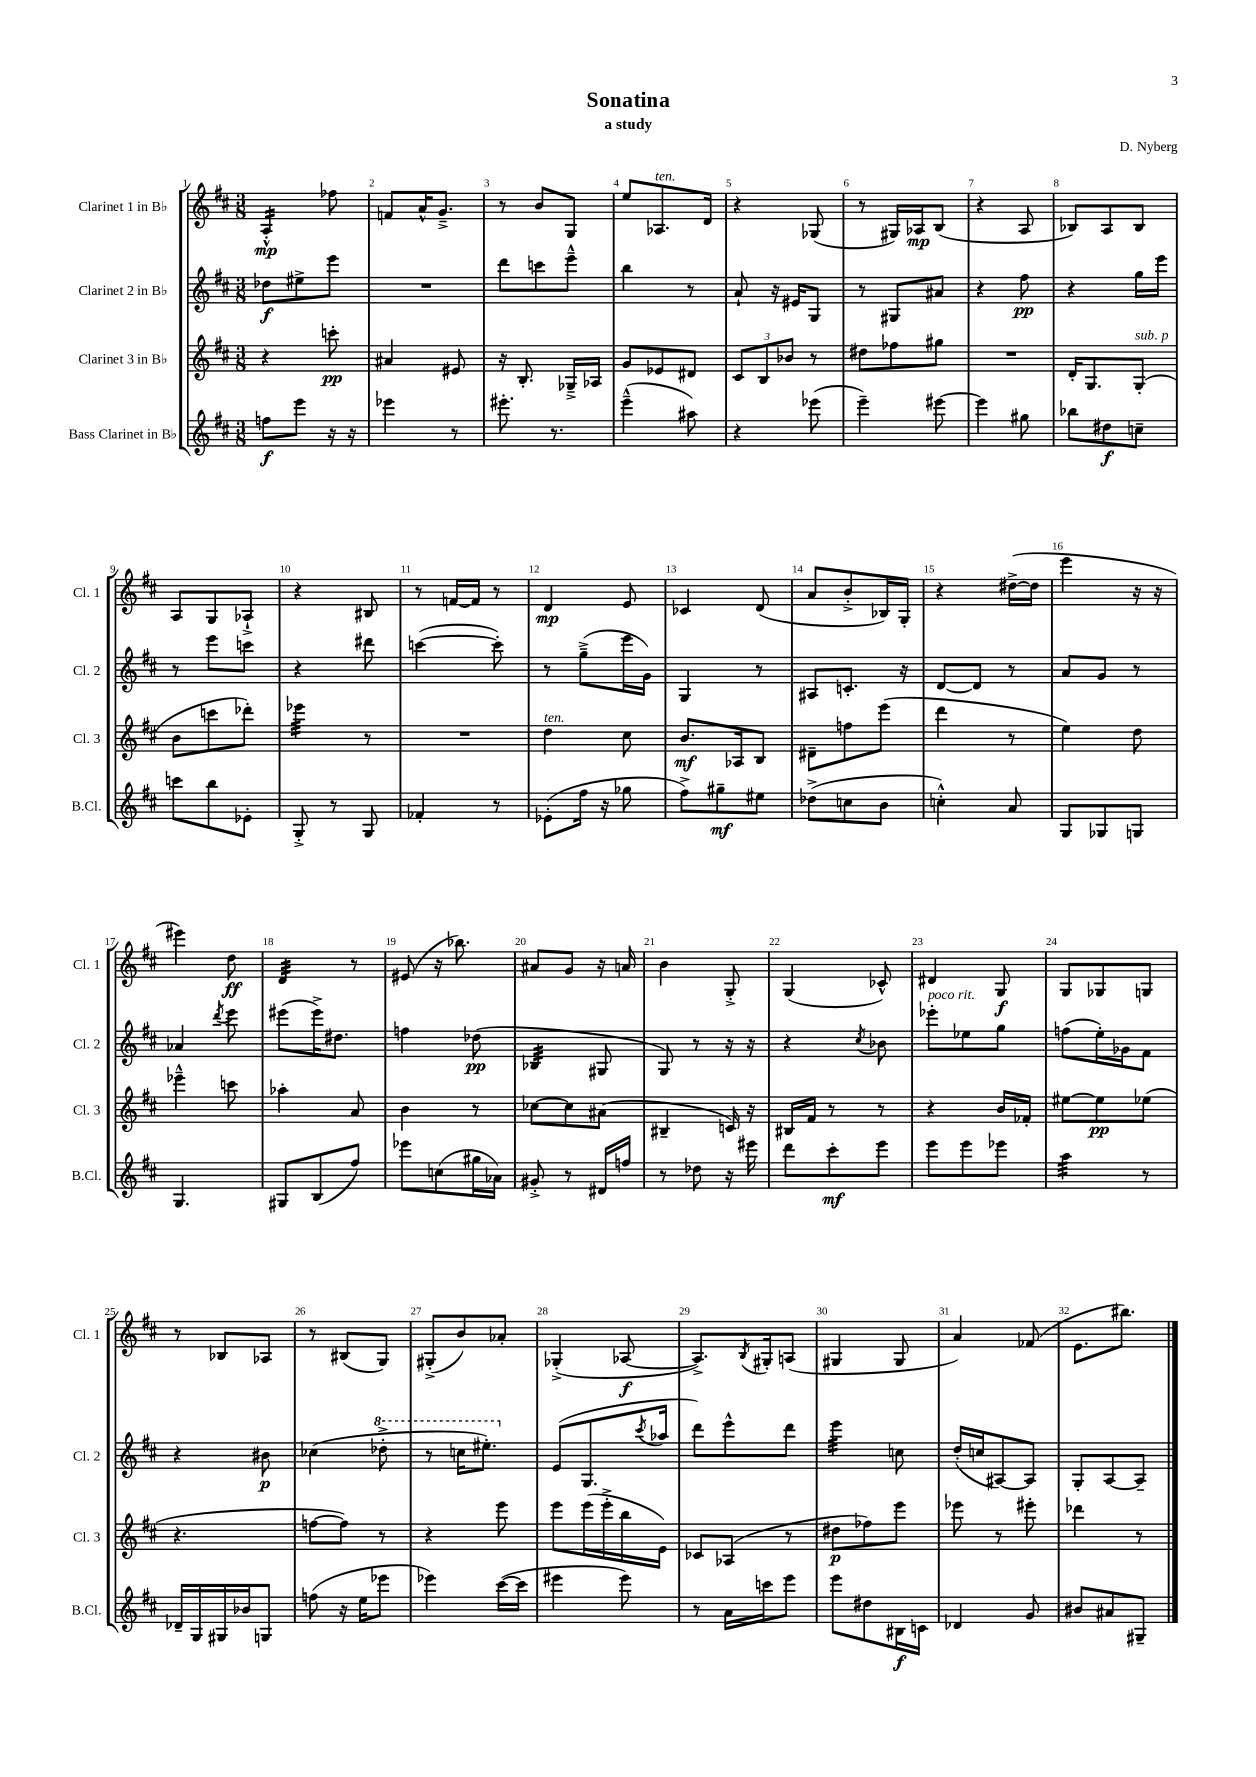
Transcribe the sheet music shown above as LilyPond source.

\header { title = "Sonatina" composer = "D. Nyberg" subtitle = "a study" }
<<
\new StaffGroup <<
\new Staff = "s0" \with { instrumentName = "Clarinet 1 in Bb" shortInstrumentName = "Cl. 1" } {
    \clef treble \key d \major \numericTimeSignature \time 3/8
    a4:16-.-^\mp fes''8 |
    f'8 a'16-^ g'8.---> |
    r8 b'8 g8 |
    e''8 aes8.^\markup { \italic "ten." } d'16 |
    r4 ges8( |
    r8 gis16) aes16\mp b8( |
    r4 a8 |
    bes8) a8 bes8 |
    a8 g8 aes8-!-> |
    r4 bis8 |
    r8 f'16~ f'16 r8 |
    d'4\mp e'8 |
    ces'4 d'8( |
    a'8 b'8-.-> bes16) g16-. |
    r4 dis''16~->( dis''16 |
    e'''4 r16 r16 |
    eis'''4) d''8\ff |
    d'4:32 r8 |
    eis'8( r16 bes''8.) |
    ais'8 g'8 r16 a'16 |
    b'4 g8-.-> |
    g4( ces'8-^) |
    dis'4 g8\f |
    g8 ges8 g8 |
    r8 bes8 aes8 |
    r8 bis8( g8) |
    gis8-.->( b'8) aes'8-. |
    ges4-.->( aes8~\f |
    aes8.->) \acciaccatura { b8 } gis16-. a8( |
    gis4 gis8 |
    a'4) fes'8( |
    e'8. bis''8.) \bar "|." |
}
\new Staff = "s1" \with { instrumentName = "Clarinet 2 in Bb" shortInstrumentName = "Cl. 2" } {
    \clef treble \key d \major \numericTimeSignature \time 3/8
    des''8\f eis''8-> e'''8 |
    R4. |
    d'''8 c'''8 e'''8---^ |
    b''4 r8 |
    a'8-! r16 eis'16 g8 |
    r8 gis8 ais'8 |
    r4 fis''8\pp |
    r4 g''16 e'''16 |
    r8 e'''8 c'''8 |
    r4 dis'''8 |
    c'''4~( c'''8-.) |
    r8 g''8--->( e'''16 g'16) |
    g4 r8 |
    ais8 c'8.-. r16 |
    d'8~ d'8 r8 |
    a'8 g'8 r8 |
    aes'4 \acciaccatura { d'''8 } e'''8 |
    eis'''8( eis'''16->) dis''8. |
    f''4 des''8\pp( |
    bes4:32 gis8 |
    g8) r8 r16 r16 |
    r4 \acciaccatura { cis''8 } bes'8 |
    ees'''8-.^\markup { \italic "poco rit." } ees''8 g''8 |
    f''8( e''16-.) ges'16 fis'8 |
    r4 bis'8\p |
    ces''4( \ottava #1 des'''8-.-> |
    r8 c'''16 eis'''8.-.) \ottava #0 |
    e'8( g8. \acciaccatura { cis'''8 } aes''16 |
    d'''8) e'''8-^ d'''8 |
    e'''4:32 c''8 |
    d''16-.( c''16 ais8~) ais8 |
    g8-. a8~ a8-- \bar "|." |
}
\new Staff = "s2" \with { instrumentName = "Clarinet 3 in Bb" shortInstrumentName = "Cl. 3" } {
    \clef treble \key d \major \numericTimeSignature \time 3/8
    r4 c'''8-.\pp |
    ais'4 eis'8 |
    r16 b8.-. ges16---> aes16 |
    g'8 ees'8 dis'8 |
    \tuplet 3/2 { cis'8 b8 bes'8 } r8 |
    dis''8 fes''8 gis''8 |
    R4. |
    d'16-. g8. g8-.^\markup { \italic "sub. p" }( |
    b'8 c'''8 des'''8-.) |
    ees'''4:32 r8 |
    R4. |
    d''4^\markup { \italic "ten." } cis''8 |
    b'8.\mf aes16 b8 |
    dis'8-- f''8 e'''8( |
    d'''4 r8 |
    e''4) d''8 |
    ees'''4---^ c'''8 |
    aes''4-. a'8 |
    b'4 r8 |
    ces''8~ ces''8 ais'8( |
    bis4-- c'16) r16 |
    bis16 fis'16 r8 r8 |
    r4 b'16 fes'16-. |
    eis''8~ eis''8\pp ees''8( |
    r4. |
    f''8~ f''8) r8 |
    r4 e'''8 |
    e'''8 e'''16( e'''16-.-> b''16 e'16) |
    ces'8 aes8( r8 |
    dis''8\p fes''8) e'''8 |
    ees'''8 r8 eis'''8-. |
    des'''4 r8 \bar "|." |
}
\new Staff = "s3" \with { instrumentName = "Bass Clarinet in Bb" shortInstrumentName = "B.Cl." } {
    \clef treble \key d \major \numericTimeSignature \time 3/8
    f''8\f e'''8 r16 r16 |
    ees'''4 r8 |
    eis'''8.-. r8. |
    e'''4---^( ais''8) |
    r4 ees'''8( |
    e'''4--) eis'''8~ |
    eis'''4 gis''8 |
    bes''8 dis''8\f c''8-- |
    c'''8 b''8 ees'8-. |
    g8-.-> r8 g8 |
    fes'4-. r8 |
    ees'8-.( fis''16 r16 ges''8 |
    fis''8->) gis''8--\mf eis''8 |
    des''8->( c''8 b'8 |
    c''4-.-^) a'8 |
    g8 ges8 g8 |
    g4. |
    gis8 b8( fis''8) |
    ees'''8 c''8( gis''16 aes'16) |
    gis'8-.-> r8 dis'16 f''16 |
    r8 des''8 r16 eis'''16 |
    d'''8 cis'''8-.\mf e'''8 |
    e'''8 e'''8 ees'''8 |
    a''4:32 r8 |
    des'16-- g16 gis16 bes'16 g8 |
    f''8( r16 e''16 ees'''8 |
    ees'''4) cis'''16~( cis'''16 |
    eis'''4 eis'''8) |
    r8 a'16 c'''16 e'''8 |
    e'''8 dis''8 bis16\f c'16 |
    des'4 g'8 |
    bis'8 ais'8 gis8-- \bar "|." |
}
>>
>>
\layout { \context { \Score \override BarNumber.break-visibility = ##(#f #t #t) barNumberVisibility = #all-bar-numbers-visible } }
